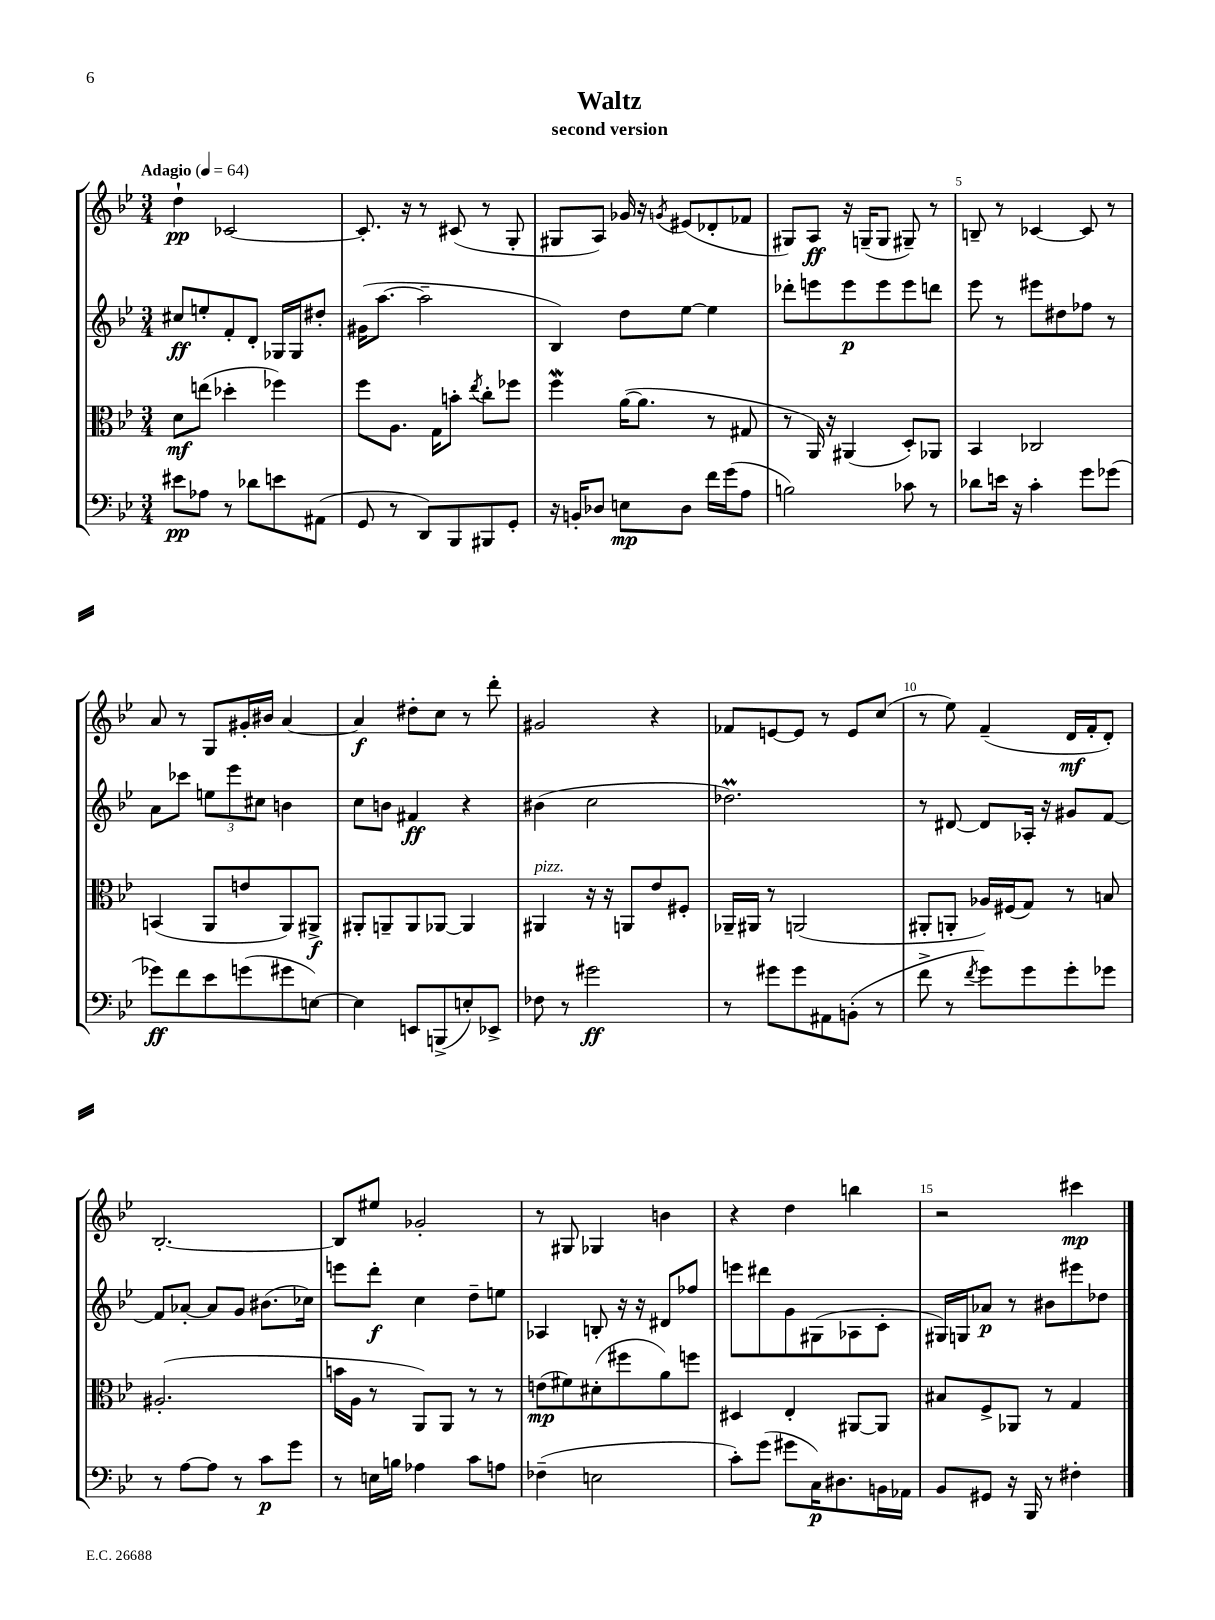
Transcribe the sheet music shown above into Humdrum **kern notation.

**kern	**kern	**kern	**kern
*staff4	*staff3	*staff2	*staff1
*clefF4	*clefC3	*clefG2	*clefG2
*k[b-e-]	*k[b-e-]	*k[b-e-]	*k[b-e-]
*M3/4	*M3/4	*M3/4	*M3/4
*MM64	*MM64	*MM64	*MM64
8e#	8d	8cc#	4dd`
8A-	(8ee	8ee'	.
8r	4dd-'	8f'	[2c-
8d-	.	8d'	.
8e	4ff-)	16G-	.
.	.	16G-	.
(8AA#	.	8dd#'	.
=	=	=	=
8GG	8ff	(16g#	8.c-']
.	.	[8.aa	.
8r	8.A	.	.
.	.	.	16r
8DD)	.	2aa~]	8r
.	16G	.	.
8BBB-	8b'	.	(8c#
.	8qee-	.	.
8BBB#	8cc'	.	8r
8GG'	8ff-	.	8G'
=	=	=	=
16r	4ff	4B-)	8G#
16BB'	.	.	.
8D-	.	.	8A)
8E	([16a	8dd	16g-
.	8.a]	.	16r
.	.	.	8qg
8D-	.	[8ee-	(8e#
16f	8r	4ee-]	8d-'
(16g	.	.	.
8A	8G#	.	8f-
=	=	=	=
2B)	8r	8ddd-'	8G#)
.	16AA)	8eee	8A
.	16r	.	.
.	(4AA#	8eee	16r
.	.	.	(16G~
.	.	8eee	8G
8c-	8D')	8eee	8G#~)
8r	8AA-	8ddd	8r
=	=	=	=
8d-	4BB-	8eee-	8B~
16e	.	8r	8r
16r	.	.	.
4c'	2C-	8eee#	[4c-
.	.	8dd#	.
8g	.	8ff-	8c-]
(8g-	.	8r	8r
=	=	=	=
8g-)	(4BB	8a	8a
8f	.	8ccc-	8r
8e-	8AA	12ee	8G
.	.	12eee-	.
(8g	8e	.	16g#'
.	.	12cc#	.
.	.	.	16b#
8g#	8AA)	4b	[4a
[8E)	8AA#^	.	.
=	=	=	=
4E]	8AA#'	8cc	4a]
.	8AA~	8b	.
8EE	8AA	4f#	8dd#'
(8BBB^	[8AA-	.	8cc
8E')	4AA-]	4r	8r
8EE-^	.	.	8ddd'
=	=	=	=
8F-	4AA#	(4b#	2g#
8r	.	.	.
2g#	16r	2cc	.
.	16r	.	.
.	8AA	.	.
.	8e-	.	4r
.	8F#'	.	.
=	=	=	=
8r	16AA-~	2.dd-)	8f-
.	16AA#	.	.
8g#	8r	.	[8e
8g#	(2AA	.	8e]
8AA#	.	.	8r
(8BB'	.	.	8e
8r	.	.	(8cc
=	=	=	=
8f^	8AA#'	8r	8r
8r	8AA'	[8d#	8ee-)
8qf	.	.	.
8g)	16A-)	8d#]	(4f~
.	(16F#	.	.
8g	8G)	16A-'	.
.	.	16r	.
8g'	8r	8g#	16d
.	.	.	16f'
8g-	8B	[8f	8d')
=	=	=	=
8r	(2.A#'	8f]	[2.B-'
[8A	.	[8a-'	.
8A]	.	8a-]	.
8r	.	8g	.
8c	.	(8.b#	.
8g	.	.	.
.	.	16cc-)	.
=	=	=	=
8r	16b	8eee	8B-]
.	16A	.	.
16E	8r	8ddd'	8ee#
16B	.	.	.
4A-	8AA)	4cc	2g-'
.	8AA	.	.
8c	8r	8dd~	.
8A	8r	8ee	.
=	=	=	=
(4F-~	(8e	4A-	8r
.	8f#)	.	8G#
2E	(8d#'	8B'	4G-
.	8ff#	16r	.
.	.	16r	.
.	8a)	8d#	4b
.	8ff	8ff-	.
=	=	=	=
8c')	4D#	8eee	4r
(8g	.	8ddd#	.
8g#	4E-'	8g	4dd
16C)	.	(8G#	.
8.D#	.	.	.
.	[8AA#	8A-	4bb
16BB	8AA#]	8c'	.
16AA-	.	.	.
=	=	=	=
8BB-	8B#	16G#)	2r
.	.	16G	.
8GG#	8F^	8a-	.
16r	8AA-	8r	.
16BBB-	.	.	.
8r	8r	8b#	.
4F#'	4G	8eee#	4ccc#
.	.	8dd-	.
==	==	==	==
*-	*-	*-	*-
